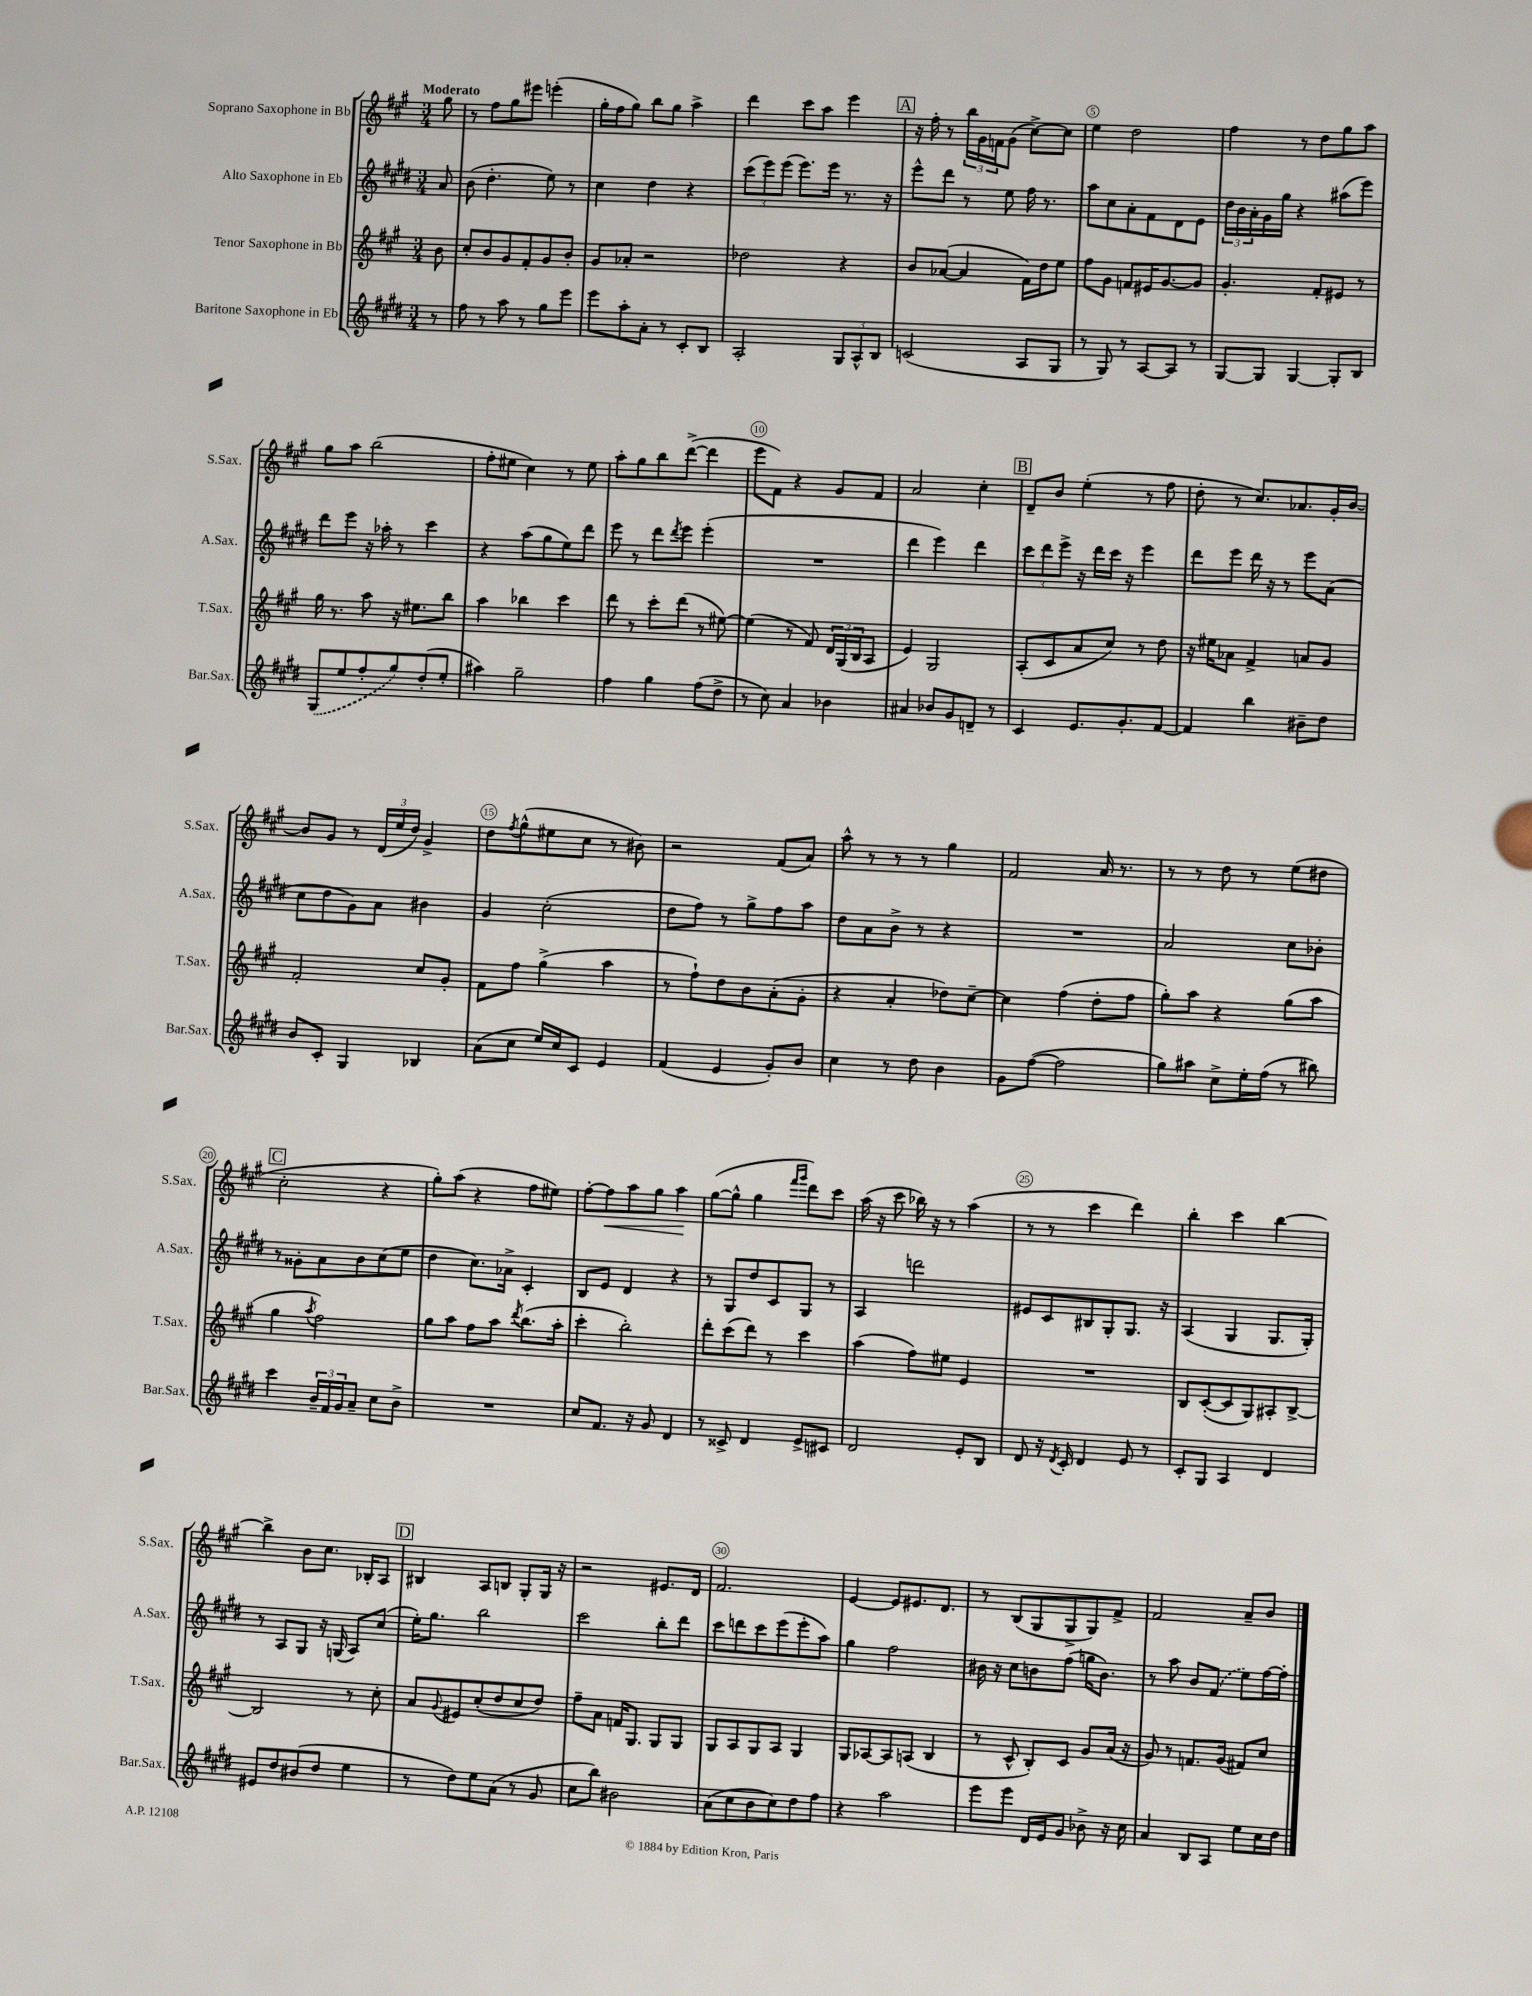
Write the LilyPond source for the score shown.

<<
\new StaffGroup <<
\new Staff = "s0" \with { instrumentName = "Soprano Saxophone in Bb" shortInstrumentName = "S.Sax." } {
    \clef treble \key a \major \numericTimeSignature \time 3/4 \partial 8 \tempo "Moderato"
    gis''8 |
    r8 fis''8 gis''8 eis'''8 e'''4-.( |
    gis''16-. fis''16 gis''8) b''8 gis''8 a''4-> |
    d'''4 cis'''8 a''8 e'''4 |
    \mark \markup { \box "A" } r16 fis''16-. r8 \tuplet 3/2 { b''16 gis'16 f'16 } gis'8( cis''8~->) cis''8 |
    e''4 d''2 |
    fis''4 r8 d''8 gis''8 a''8 |
    gis''8 a''8 b''2( |
    fis''8-. eis''8 cis''4) r8 eis''8 |
    a''8-. gis''8 b''8 d'''8~->( d'''4 |
    e'''8 fis'8) r4 gis'8 fis'8 |
    a'2 cis''4-. |
    \mark \markup { \box "B" } d'8-- b'8 e''4-.( r8 fis''8 |
    d''8-. r8 cis''8.) aes'8. gis'16-. b'16~ |
    b'8 gis'8 r8 \tuplet 3/2 { d'16( e''16 d''16) } gis'4-> |
    d''8 \acciaccatura { fis''8 } gis''8-^( eis''8 cis''8 r8 bis'8) |
    r2 fis'8( a'8) |
    a''8-^ r8 r8 r8 gis''4 |
    fis'2 a'16 r8. |
    r8 r8 d''8 r8 e''8( dis''8 |
    \mark \markup { \box "C" } cis''2-. r4 |
    gis''8-.) a''8( r4 fis''8 eis''8) |
    fis''8~-. fis''8\< a''8 gis''8 a''4\! |
    gis''8~( gis''8-^ gis''4 \grace { fis'''16 gis'''16 } d'''8) cis'''8 |
    a''16( r16 cis'''8 bes''16) r16 r8 a''4( |
    r8 r8 cis'''4 d'''4) |
    b''4-. cis'''4 b''4~ |
    b''4-> b'8 cis''8. bes16-. a8 |
    \mark \markup { \box "D" } bis4 a8 b8 gis8-. gis16 r16 |
    r2 eis'8. d'16 |
    fis'2. |
    e'4~ e'8 eis'8. d'8. |
    r8 b8( gis8 gis8-> gis8) fis'8-> |
    fis'2 a'8-- b'8 \bar "|." |
}
\new Staff = "s1" \with { instrumentName = "Alto Saxophone in Eb" shortInstrumentName = "A.Sax." } {
    \clef treble \key e \major \numericTimeSignature \time 3/4 \partial 8
    a'8 |
    b'8( dis''4.-. e''8) r8 |
    cis''4 dis''4 r4 |
    \tuplet 3/2 { cis'''8( e'''8) e'''8( } e'''8.) e'''16 r8. r16 |
    \mark \markup { \box "A" } e'''8-^ dis'''8 r8 e''8 fis''16 r8. |
    a''8 cis''8 a'8-. fis'8 dis'8 e'8 |
    \tuplet 3/2 { dis''16 b'16 a'16-. } gis'16 gis''16 r4 ais''8( e'''8) |
    dis'''8 e'''8 r16 aes''16-. r8 cis'''4 |
    r4 a''8( gis''8 e''8) dis'''8 |
    e'''8 r8 dis'''8 \acciaccatura { dis'''8 } e'''8 e'''4-.( |
    R2. |
    dis'''4 e'''4) dis'''4 |
    \mark \markup { \box "B" } \tuplet 3/2 { cis'''8 dis'''8 e'''8-> } r16 dis'''16 cis'''16 r16 e'''4 |
    dis'''8 e'''8 dis'''16 r16 r8 e'''8 a'8( |
    cis''8 dis''8 gis'8) a'8 bis'4 |
    gis'4 cis''2-.( |
    dis''8 fis''8) r8 gis''8-> fis''8 a''8 |
    dis''8 a'8 b'8-> r8 r4 |
    R2. |
    a'2 cis''8 bes'8-. |
    \mark \markup { \box "C" } r8 gisis'8-. a'8 b'8 cis''8( e''8 |
    dis''4 cis''8.) aes'16-> cis'4-. |
    b8 e'8 dis'4 r4 |
    r8 gis8 dis''8 cis'8 gis8 r8 |
    a4 d'''2 |
    eis'8 cis'8 bis8 gis8-. gis8. r16 |
    a4( gis4 gis8. gis16-.) |
    r8 a8 gis8 r16 g16( a8) cis''8( |
    \mark \markup { \box "D" } e''16-.) gis''8. b''2 |
    cis'''2 b''8-. dis'''8 |
    cis'''8 d'''8 cis'''8 e'''8( e'''8-. a''8) |
    gis''4 fis''2 |
    bis'16 r16 cis''8 b'8 fis''8( g''16 b'8.) |
    r8 a''8 b'8 \once \slurDashed fis'8( e''8) fis''16~ fis''16-. \bar "|." |
}
\new Staff = "s2" \with { instrumentName = "Tenor Saxophone in Bb" shortInstrumentName = "T.Sax." } {
    \clef treble \key a \major \numericTimeSignature \time 3/4 \partial 8
    b'8 |
    cis''8-. b'8 gis'8 fis'8-. gis'8 b'8-. |
    gis'8 aes'8-. r2 |
    des''2 r4 |
    \mark \markup { \box "A" } b'8 aes'8~( aes'4 fis'16) d''16 e''8 |
    fis''8 gis'8 f'8 eis'16 gis'8.~ gis'8 |
    gis'4.-. fis'8-. eis'8 r8 |
    gis''16 r8. a''8 r16 eis''8. b''8 |
    a''4 bes''4 cis'''4 |
    d'''8 r8 cis'''8-. d'''8( r8 eis''8~) |
    eis''4( r8 fis'8) \tuplet 3/2 { d'16 gis16( b16 } a8 |
    e'4) gis2 |
    \mark \markup { \box "B" } a8-.( cis'8 a'8 cis''8) r8 d''8 |
    r16 eis''16 aes'8 fis'4-> a'8 gis'8 |
    fis'2-. cis''8 gis'8-. |
    fis'8 fis''8 gis''4->( a''4 |
    r8 fis''8-!) d''8 b'8 a'8-.( gis'8-. |
    r4 a'4-. des''8) cis''8~-- |
    cis''4 fis''4( d''8-. fis''8 |
    gis''8-.) a''8 r4 gis''8( a''8 |
    \mark \markup { \box "C" } gis''4 \acciaccatura { a''8 } fis''2) |
    gis''8 a''8 fis''8 a''8 \acciaccatura { d'''8 } b''8.( a''16-. |
    cis'''4-. b''2-.) |
    d'''8-. cis'''8( d'''8) r8 cis'''4 |
    a''4( fis''8) eis''8 e'4 |
    R2. |
    b8 cis'8~-.( cis'8 gis8) ais8-. b8~-> |
    b2 r8 cis''8-. |
    \mark \markup { \box "D" } a'8 \appoggiatura { gis'8 } eis'8 cis''8-.( d''8 cis''8 d''8) |
    fis''8-- a'8 f'16 gis8. gis8 gis8 |
    gis8 a8 gis8 a8 gis4 |
    gis8 aes8~ aes8 a8( b4 |
    r8 cis'8-^ b8-.) cis'8 gis'8 a'16( r16 |
    gis'8) r8 f'8. gis'16( fis'8) cis''8 \bar "|." |
}
\new Staff = "s3" \with { instrumentName = "Baritone Saxophone in Eb" shortInstrumentName = "Bar.Sax." } {
    \clef treble \key e \major \numericTimeSignature \time 3/4 \partial 8
    r8 |
    fis''8 r8 a''8 r8 gis''8 e'''8 |
    e'''8 a''8-. a'8-. r8 cis'8-. b8 |
    a2-. \tuplet 3/2 { gis8 a8-^ b8 } |
    \mark \markup { \box "A" } c'2( a8 gis8 |
    r8 gis8) r8 a8~ a8 r8 |
    gis8~ gis8 gis4~ gis8-. b8 |
    \once \slurDashed gis8( e''8 fis''8-. gis''8) dis''8-.( e''8-. |
    ais''4) gis''2-- |
    fis''4 gis''4 fis''8( dis''8-> |
    r8 cis''8) a'4 bes'4 |
    ais'4 bes'8 gis'8 d'8-- r8 |
    \mark \markup { \box "B" } cis'4 e'8. gis'8.-. fis'8~ |
    fis'4 b''4 bis'8-- dis''8 |
    b'8 cis'8-. gis4 bes4 |
    a'8( cis''8 e''16) cis''16 cis'8 e'4 |
    fis'4( e'4 gis'8-.) b'8 |
    cis''4 r8 dis''8 b'4 |
    gis'8 fis''8~( fis''2 |
    gis''8) ais''8 cis''8-> e''16-. fis''16( r8 bis''8) |
    \mark \markup { \box "C" } cis'''4 \tuplet 3/2 { b'16-- fis'16 gis'16 } a'8-- cis''8 b'8-> |
    R2. |
    cis''8 fis'8. r16 gis'8 dis'4 |
    r8 cisis'8-> dis'4 e'8-> cis'8 |
    dis'2 e'8-. b8 |
    dis'8 r16 \acciaccatura { dis'8 } cis'16-. dis'4 e'8 r8 |
    cis'8-. gis8 a4 dis'4 |
    eis'8 dis''8 bis'8( dis''8 e''4 |
    \mark \markup { \box "D" } r8 dis''8) e''8 a'8( r8 gis'8 |
    cis''8 b''8) bis'2 |
    a'8( cis''8 b'8 cis''8) dis''8 fis''8 |
    r4 a''2 |
    e'''8 e'''8 dis'16 e'16 gis'8 bes'8-> r16 cis''16 |
    a'4 b8 a8 e''8 cis''16 dis''16 \bar "|." |
}
>>
>>
\layout { \context { \Score \override BarNumber.break-visibility = ##(#f #t #t) barNumberVisibility = #(every-nth-bar-number-visible 5) \override BarNumber.stencil = #(make-stencil-circler 0.1 0.3 ly:text-interface::print) } }
